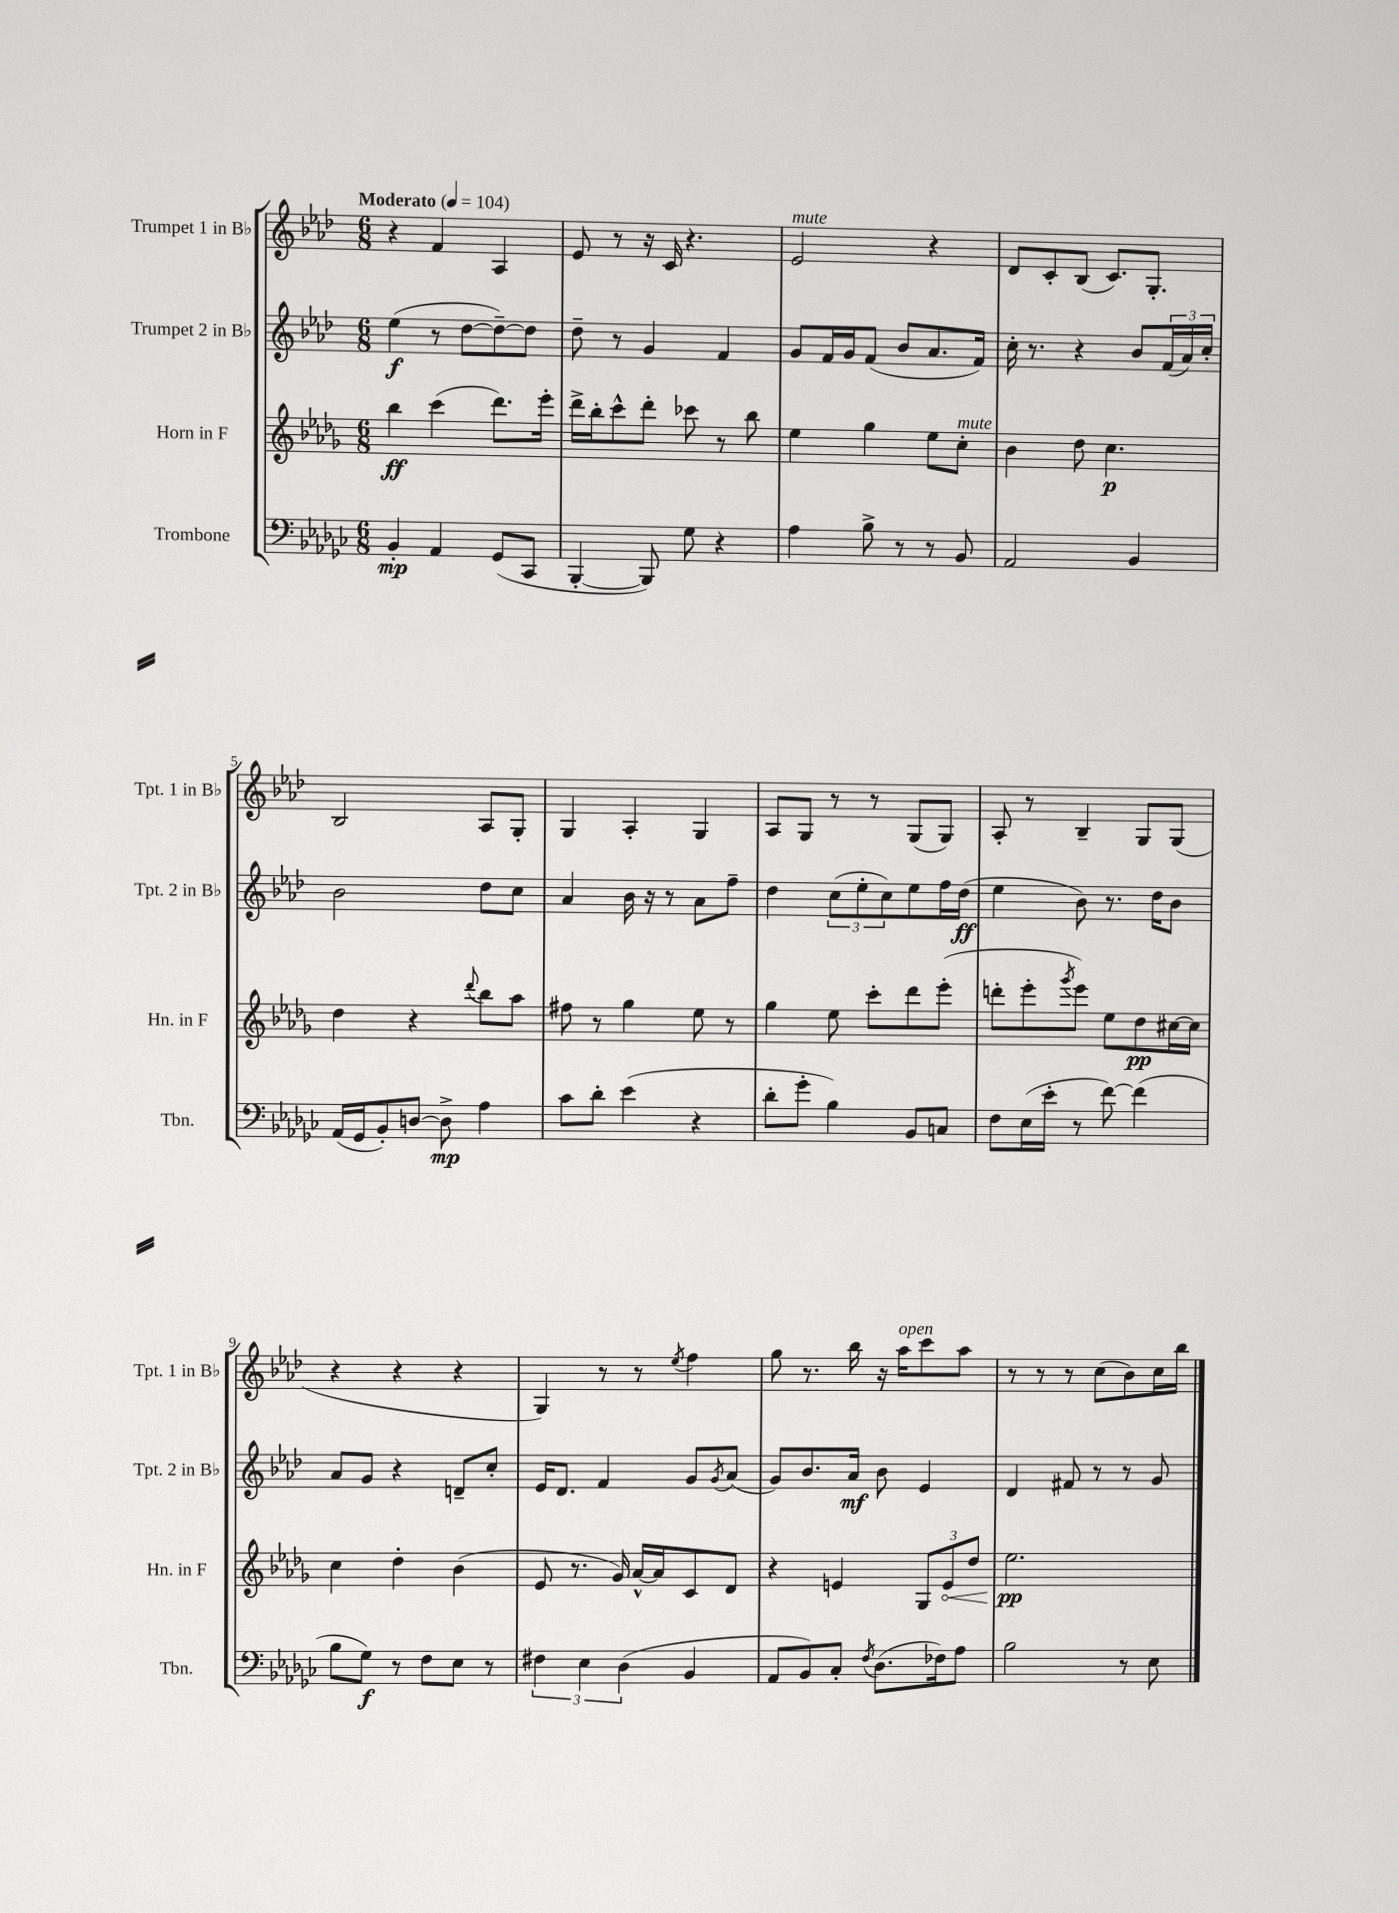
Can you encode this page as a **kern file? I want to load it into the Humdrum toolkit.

**kern	**dynam	**kern	**dynam	**kern	**dynam	**kern
*part4	*part4	*part3	*part3	*part2	*part2	*part1
*staff4	*staff4	*staff3	*staff3	*staff2	*staff2	*staff1
*I"Trombone	*	*I"Horn in F	*	*I"Trumpet 2 in B♭	*	*I"Trumpet 1 in B♭
*I'Tbn.	*	*I'Hn. in F	*	*I'Tpt. 2 in B♭	*	*I'Tpt. 1 in B♭
*clefF4	*	*clefG2	*	*clefG2	*	*clefG2
*k[b-e-a-d-g-c-]	*	*k[b-e-a-d-g-]	*	*k[b-e-a-d-]	*	*k[b-e-a-d-]
*M6/8	*	*M6/8	*	*M6/8	*	*M6/8
*MM104	*	*MM104	*	*MM104	*	*MM104
=1	=1	=1	=1	=1	=1	=1
!	!	!	!	!	!	!LO:TX:a:B:t=Moderato
4BB-'/	mp	4bb-\	ff	(4ee-\	f	4r
4AA-/	.	(4ccc\	.	8r	.	4f/
.	.	.	.	[8dd-\L	.	.
(8GG-/L	.	8.ddd-\L)	.	8dd-~\_)	.	4A-/
8CC-/J	.	.	.	8dd-\J]	.	.
.	.	16eee-'\Jk	.	.	.	.
=2	=2	=2	=2	=2	=2	=2
[4BBB-'/	.	16ddd-^\LL	.	8dd-~\	.	8e-/
.	.	16bb-'\J	.	.	.	.
.	.	8ccc^^\	.	8r	.	8r
8BBB-/])	.	8ddd-'\J	.	4g/	.	16r
.	.	.	.	.	.	16c/
8G-\	.	8ccc-X\	.	.	.	4.r
4r	.	8r	.	4f/	.	.
.	.	8bb-\	.	.	.	.
=3	=3	=3	=3	=3	=3	=3
!	!	!	!	!	!	!LO:TX:a:i:t=mute
4A-\	.	4ee-\	.	8g/L	.	2e-/
.	.	.	.	16f/L	.	.
.	.	.	.	16g/J	.	.
8B-^\	.	4gg-\	.	(8f/J	.	.
8r	.	.	.	8b-/L	.	.
8r	.	8ee-\L	.	8.a-/	.	4r
!	!	!LO:TX:a:i:t=mute	!	!	!	!
8BB-/	.	8cc'\J	.	.	.	.
.	.	.	.	16f/Jk)	.	.
=4	=4	=4	=4	=4	=4	=4
2AA-/	.	4b-\	.	16cc'\	.	8d-/L
.	.	.	.	8.r	.	.
.	.	.	.	.	.	8c'/
.	.	8dd-\	.	4r	.	(8B-/J
.	.	4.cc\	p	.	.	8.c/L)
4BB-/	.	.	.	8b-/L	.	.
.	.	.	.	.	.	8.G'/J
.	.	.	.	(24f/L	.	.
.	.	.	.	24a-/)	.	.
.	.	.	.	24cc'/JJ	.	.
!!LO:LB:g=z
=5	=5	=5	=5	=5	=5	=5
(16AA-/LL	.	4dd-\	.	2b-\	.	2B-/
16GG-/J	.	.	.	.	.	.
8BB-'/)	.	.	.	.	.	.
[8Dn/J	.	4r	.	.	.	.
8D^\]	mp	.	.	.	.	.
.	.	8qqddd-/	.	.	.	.
4A-\	.	8bb-\L	.	8dd-\L	.	8A-/L
.	.	8aa-\J	.	8cc\J	.	8G'/J
=6	=6	=6	=6	=6	=6	=6
8c-\L	.	8ff#X\	.	4a-/	.	4G/
8d-'\J	.	8r	.	.	.	.
(4e-\	.	4gg-\	.	16b-\	.	4A-'/
.	.	.	.	16r	.	.
.	.	.	.	8r	.	.
4r	.	8ee-\	.	8a-\L	.	4G/
.	.	8r	.	8ff~\J	.	.
=7	=7	=7	=7	=7	=7	=7
8d-'\L	.	4gg-\	.	4dd-\	.	8A-/L
8g-'\J	.	.	.	.	.	8G/J
4B-\)	.	8ee-\	.	(12cc\L	.	8r
.	.	.	.	12ee-'\	.	.
.	.	8ccc'\L	.	.	.	8r
.	.	.	.	12cc\)	.	.
8BB-/L	.	8ddd-\	.	8ee-\	.	(8G/L
8Cn/J	.	(8eee-'\J	.	16ff\L	.	8G/J)
.	.	.	.	(16dd-\JJ	ff	.
=8	=8	=8	=8	=8	=8	=8
8F\L	.	8dddn'\L	.	4ee-\	.	8A-'/
(16E-\L	.	8eee-'\	.	.	.	8r
16e-'\JJ	.	.	.	.	.	.
.	.	8qggg-/	.	.	.	.
8r	.	8eee-\J)	.	8b-\)	.	4B-~/
[8f\)	.	8ee-\L	.	8.r	.	.
(4f\]	.	8dd-\	pp	.	.	8G/L
.	.	.	.	16dd-\KL	.	.
.	.	[16cc#X\L	.	8b-\J	.	(8G/J
.	.	16cc#\JJ]	.	.	.	.
!!LO:LB:g=z
=9	=9	=9	=9	=9	=9	=9
8B-\L	.	4cc\	.	8a-/L	.	4r
8G-\J)	f	.	.	8g/J	.	.
8r	.	4dd-'\	.	4r	.	4r
8F\L	.	.	.	.	.	.
8E-\J	.	(4b-\	.	8dn~/L	.	4r
8r	.	.	.	8cc'/J	.	.
=10	=10	=10	=10	=10	=10	=10
6F#X\	.	8e-/	.	16e-/KL	.	4G/)
.	.	.	.	8.d-/J	.	.
.	.	8.r	.	.	.	.
6E-\	.	.	.	.	.	.
.	.	.	.	4f/	.	8r
.	.	16g-/)	.	.	.	.
(6D-\	.	.	.	.	.	.
.	.	[16a-^^/LL	.	.	.	8r
.	.	16a-/J]	.	.	.	.
.	.	.	.	.	.	8qee-/
4BB-/	.	8c/	.	8g/L	.	4ff\
.	.	.	.	8qg/	.	.
.	.	8d-/J	.	(8a-/J	.	.
=11	=11	=11	=11	=11	=11	=11
8AA-/L	.	4r	.	8g/L)	.	8gg\
8BB-/)	.	.	.	8.b-/	.	8.r
8C-'/J	.	4en/	.	.	.	.
.	.	.	.	16a-/Jk	mf	16bb-\
8qF/	.	.	.	.	.	.
(8.D-\L	.	.	.	8b-\	.	16r
!	!	!	!	!	!	!LO:TX:a:i:t=open
.	.	.	.	.	.	16aa-\KL
.	.	12G-/L	.	4e-/	.	8ccc\
16F-X\k)	.	.	.	.	.	.
!	!	!	!LO:HP:b	!	!	!
.	.	12e/	<	.	.	.
8A-\J	.	.	.	.	.	8aa-\J
.	.	12dd-/J	.	.	.	.
=12	=12	=12	=12	=12	=12	=12
2B-\	.	2.ee-\	pp	4d-/	.	8r
.	.	.	.	.	.	8r
.	.	.	.	8f#X/	.	8r
.	.	.	.	8r	.	(8cc\L
8r	.	.	.	8r	.	8b-\)
8E-\	.	.	.	8g/	.	16cc\L
.	.	.	.	.	.	16bb-\JJ
.	.	.	[	.	.	.
==	==	==	==	==	==	==
*-	*-	*-	*-	*-	*-	*-
